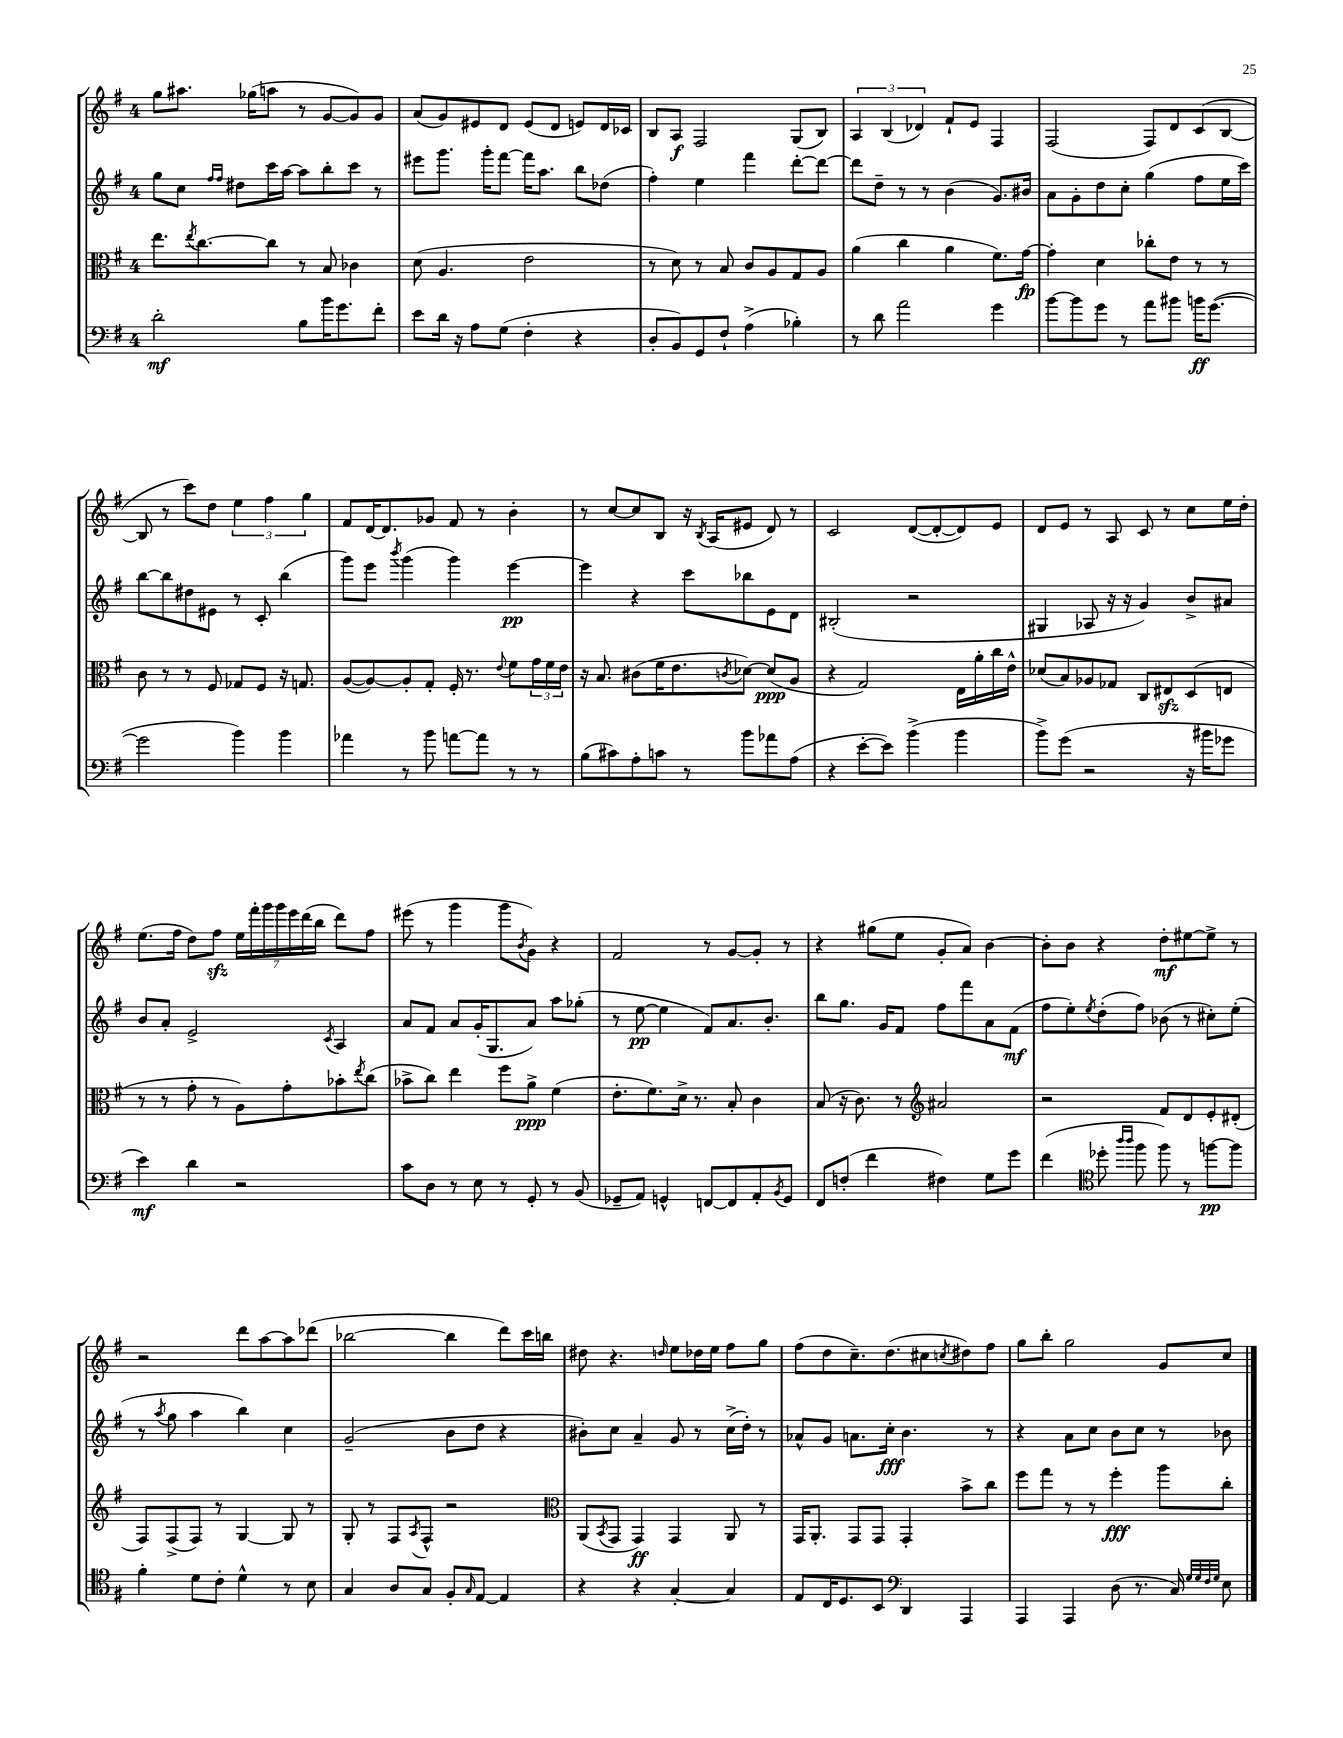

**kern	**kern	**kern	**kern
*staff4	*staff3	*staff2	*staff1
*clefF4	*clefC3	*clefG2	*clefG2
*k[f#]	*k[f#]	*k[f#]	*k[f#]
*M4/4	*M4/4	*M4/4	*M4/4
2d'\	8.ee\L	8gg\L	8gg\L
.	.	8cc\J	8.aa#\J
.	8qee/	.	.
.	[8.cc\	.	.
.	.	16qqff#/LL	.
.	.	16qqff#/JJ	.
.	.	8dd#\L	.
.	.	.	(16gg-\LK
.	8cc\]J	16ccc\L	8aa\J
.	.	[16aa\JJ	.
8B\L	8r	8aa\]L	8r
16b\K	8B/	8bb'\	[8g/L
8.g\	.	.	.
.	4c-\	8ccc\J	8g/])
8f#'\J	.	8r	8g/J
=	=	=	=
8e\L	(8d\	8eee#\L	(8a/L
16d\Jk	4.A/	8.ggg\J	8g/)
16r	.	.	.
8A\L	.	.	8e#/
.	.	16ggg'\LK	.
(8G\J	.	[8fff#\J	8d/J
4F#'\	2e\	16fff#\]LK	(8e#/L
.	.	8.aa\J	.
.	.	.	8d/J
4r	.	8bb\L	8e/L)
.	.	(8dd-\J	16d/L
.	.	.	16c-/JJ
=	=	=	=
8D'/L	8r	4ff#'\)	8B/L
8BB/)	8d\)	.	8A/J
8GG/	8r	4ee\	2F#/
8F#`/J	8B/	.	.
(4A^\	8c/L	4fff#\	.
.	8A/	.	.
4B-'\)	8G/	[8ddd'\L	(8G/L
.	8A/J	8ddd\_J	8B/J)
=	=	=	=
8r	(4a\	8ddd\]L	6A/
8d\	.	8dd~\J	.
.	.	.	(6B/
2a\	4cc\	8r	.
.	.	.	6d-/)
.	.	8r	.
.	4a\	(4b\	8f#`/L
.	.	.	8e/J
4g\	8.f#\L)	8.g/L)	4F#/
.	[16g\Jk	16b#/Jk	.
=	=	=	=
[8b\L	4g'\]	8a\L	(2F#/
8b\]	.	8g'\	.
8g\J	4d\	8dd\	.
8r	.	8cc'\J	.
8a\L	8cc-'\L	(4gg\	8F#/L)
8b#\J	8e\J	.	8d/
16b\LK	8r	8ff#\L	(8c/
([8.g\J	.	.	.
.	8r	16ee\L	[8B/J
.	.	16ccc\JJ)	.
=	=	=	=
2g\]	8c\	[8bb\L	8B/]
.	8r	8bb\]	8r
.	8r	8dd#\	8ccc\L)
.	8F#/	8e#\J	8dd\J
4b\)	8G-/L	8r	6ee\
.	8F#/J	8c'/	.
.	.	.	6ff#\
4b\	16r	(4bb\	.
.	8.G/	.	.
.	.	.	6gg\
=	=	=	=
4a-\	([8A/L	8ggg\L)	8f#/L
.	8A/_)	8eee\J	[16d/K
.	.	.	8.d/]
.	.	8qbbb/	.
8r	8A'/]	(4ggg\	.
8b\	8G'/J	.	8g-/J
[8a\L	16F#'/	4ggg\)	8f#/
.	8.r	.	.
8a\]J	.	.	8r
.	8qqe/	.	.
8r	8f#\L	[4eee\	4b'\
8r	24g\L	.	.
.	24f#\	.	.
.	24e\JJ	.	.
=	=	=	=
(8B\L	16r	4eee\]	8r
.	8.B/	.	.
8c#\)	.	.	[8cc/L
8A'\	(8c#\L	4r	8cc/]
8c\J	16f#\K	.	8B/J
.	8.e\	.	.
8r	.	8ccc\L	16r
.	.	.	8qB/
.	.	.	(16A/LK
.	8qc/	.	.
8b\L	[8d-\J)	8bb-\	8e#/J
8a-\	(8d-/]L	8e\	8d/)
(8A\J	8A/J	8d\J	8r
=	=	=	=
4r	4r	(2B#'/	2c/
[8e'\L	2G/)	.	.
8e\]J)	.	.	.
(4b^\	.	2r	([8d/L
.	.	.	8d'/_
4b\	16E\LL	.	8d/])
.	16a'\	.	.
.	16cc\	.	8e/J
.	16e^^\JJ	.	.
=	=	=	=
8b^\L)	(8d-/L	4G#/	8d/L
(8g\J	8B/)	.	8e/J
2r	8A-/	8A-/	8r
.	8G-/J	16r	8A/
.	.	16r	.
.	8C/L	4g/)	8c/
.	8E#/	.	8r
16r	(8D/	8b^/L	8cc\L
16b#\LK	.	.	.
8g-\J	8E/J	8a#/J	16ee\L
.	.	.	16dd'\JJ
=	=	=	=
4e\)	8r	8b/L	(8.ee\L
.	8r	8a'/J	.
.	.	.	16ff#\Jk
4d\	8g'\	2e^/	8dd\L)
.	8r	.	8ff#\J
2r	8A\L)	.	28ee\LL
.	.	.	28fff#'\
.	.	.	28ggg\
.	.	.	28ggg\
.	8g'\	.	.
.	.	.	28eee\
.	.	.	(28ddd\
.	.	.	28bb\JJ
.	.	8qc/	.
.	8b-'\	4A/	8ddd\L)
.	8qee/	.	.
.	(8cc\J	.	8ff#\J
=	=	=	=
8c\L	8b-^\L	8a/L	(8eee#\
8D\J	8cc\J)	8f#/J	8r
8r	4ee\	8a/L	4ggg\
8E\	.	(16g'/K	.
.	.	8.G/	.
8r	8ff#\L	.	8ggg\L
.	.	.	8qb/
8GG'/	8a^\J	8a/J)	8g\J)
8r	(4f#\	8aa\L	4r
(8BB/	.	(8gg-'\J	.
=	=	=	=
8GG-~/L	8.e'\L	8r	2f#/
8AA/J)	.	[8ee\	.
.	8.f#\)	.	.
4GG^^/	.	4ee\]	.
.	16d^\Jk	.	.
.	8.r	.	.
[8FF/L	.	8f#/L)	8r
8FF/]	8B'/	8.a/	[8g/L
8AA'/	4c\	.	8g'/]J
.	.	8.b'/J	.
8qBB/	.	.	.
8GG/J	.	.	8r
=	=	=	=
8FF#/L	(8B/	8bb\L	4r
(8F'/J	16r	8.gg\J	.
.	8.c\)	.	.
4f#\	.	.	(8gg#\L
.	.	16g/LK	.
.	8r	8f#/J	8ee\J
*	*clefG2	*	*
4F#\)	2a#/	8ff#\L	8g'/L
.	.	8fff#\	8a/J)
8G\L	.	8a\	[4b\
8g\J	.	(8f#\J	.
=	=	=	=
(4f#\	2r	8ff#\L	8b'\]L
.	.	8ee'\)	8b\J
*clefC4	*	*	*
.	.	8qee/	.
8dd-'\	.	(8dd'\	4r
16qqaa/LL	.	.	.
16qqaa/JJ	.	.	.
8ff#\	.	8ff#\J)	.
8ff#\)	8f#/L	(8b-\	8dd'\L
8r	8d/	8r	[8ee#\
[8ff\L	8e'/	8cc#'\L)	8ee#^\]J
8ff\]J	(8d#'/J	(8ee'\J	8r
=	=	=	=
4f#'\	8F#/L)	8r	2r
.	.	8qaa/	.
.	(8F#^/	8gg\	.
8d\L	8F#/J)	4aa\	.
8c'\J	8r	.	.
4d^^\	[4G/	4bb\)	8ddd\L
.	.	.	[8aa\
8r	8G/]	4cc\	8aa\]
8B\	8r	.	(8ddd-\J
=	=	=	=
4G/	8G'/	(2g~/	[2bb-\
.	8r	.	.
8A/L	8F#/L	.	.
.	8qA/	.	.
8G/J	8F#^^/J	.	.
8F#'/L	2r	8b\L	4bb-\]
16qqG/	.	.	.
[8E/J	.	8dd\J	.
4E/]	.	4r	8ddd\L)
.	.	.	16ccc\L
.	.	.	16bb\JJ
=	=	=	=
*	*clefC3	*	*
4r	(8AA/L	8b#'\L)	8dd#\
.	8qBB/	.	.
.	8GG/J	8cc\J	4.r
4r	4GG/)	4a~/	.
.	.	.	16qqdd/
[4G'/	4GG/	8g/	8ee\L
.	.	8r	16dd-\L
.	.	.	16ee\JJ
4G/]	8AA/	(16cc^\LL	8ff#\L
.	.	16dd'\JJ)	.
.	8r	8r	8gg\J
=	=	=	=
8E/L	16GG/LK	8a-^^/L	(8ff#\L
.	8.AA'/J	.	.
16C/K	.	8g/J	8dd\
8.D/	.	.	.
.	8GG/L	8.a\L	8.cc~\)
8BB/J	8GG/J	.	.
.	.	16cc'\Jk	(8.dd\
*clefF4	*	*	*
4DD/	4GG'/	4.b\	.
.	.	.	8cc#\
.	.	.	8qcc/
4AAA/	8b^\L	.	8dd#\)
.	8cc\J	8r	8ff#\J
=	=	=	=
4AAA/	8ff#\L	4r	8gg\L
.	8gg\J	.	8bb'\J
4AAA/	8r	8a\L	2gg\
.	8r	8cc\J	.
(8D\	4ff#'\	8b\L	.
8.r	.	8cc\J	.
.	8aa\L	8r	8g/L
16C/)	.	.	.
32qqG/LLL	.	.	.
32qqG/	.	.	.
32qqF#/	.	.	.
32qqG/JJJ	.	.	.
8E\	8cc'\J	8b-\	8cc/J
==	==	==	==
*-	*-	*-	*-
